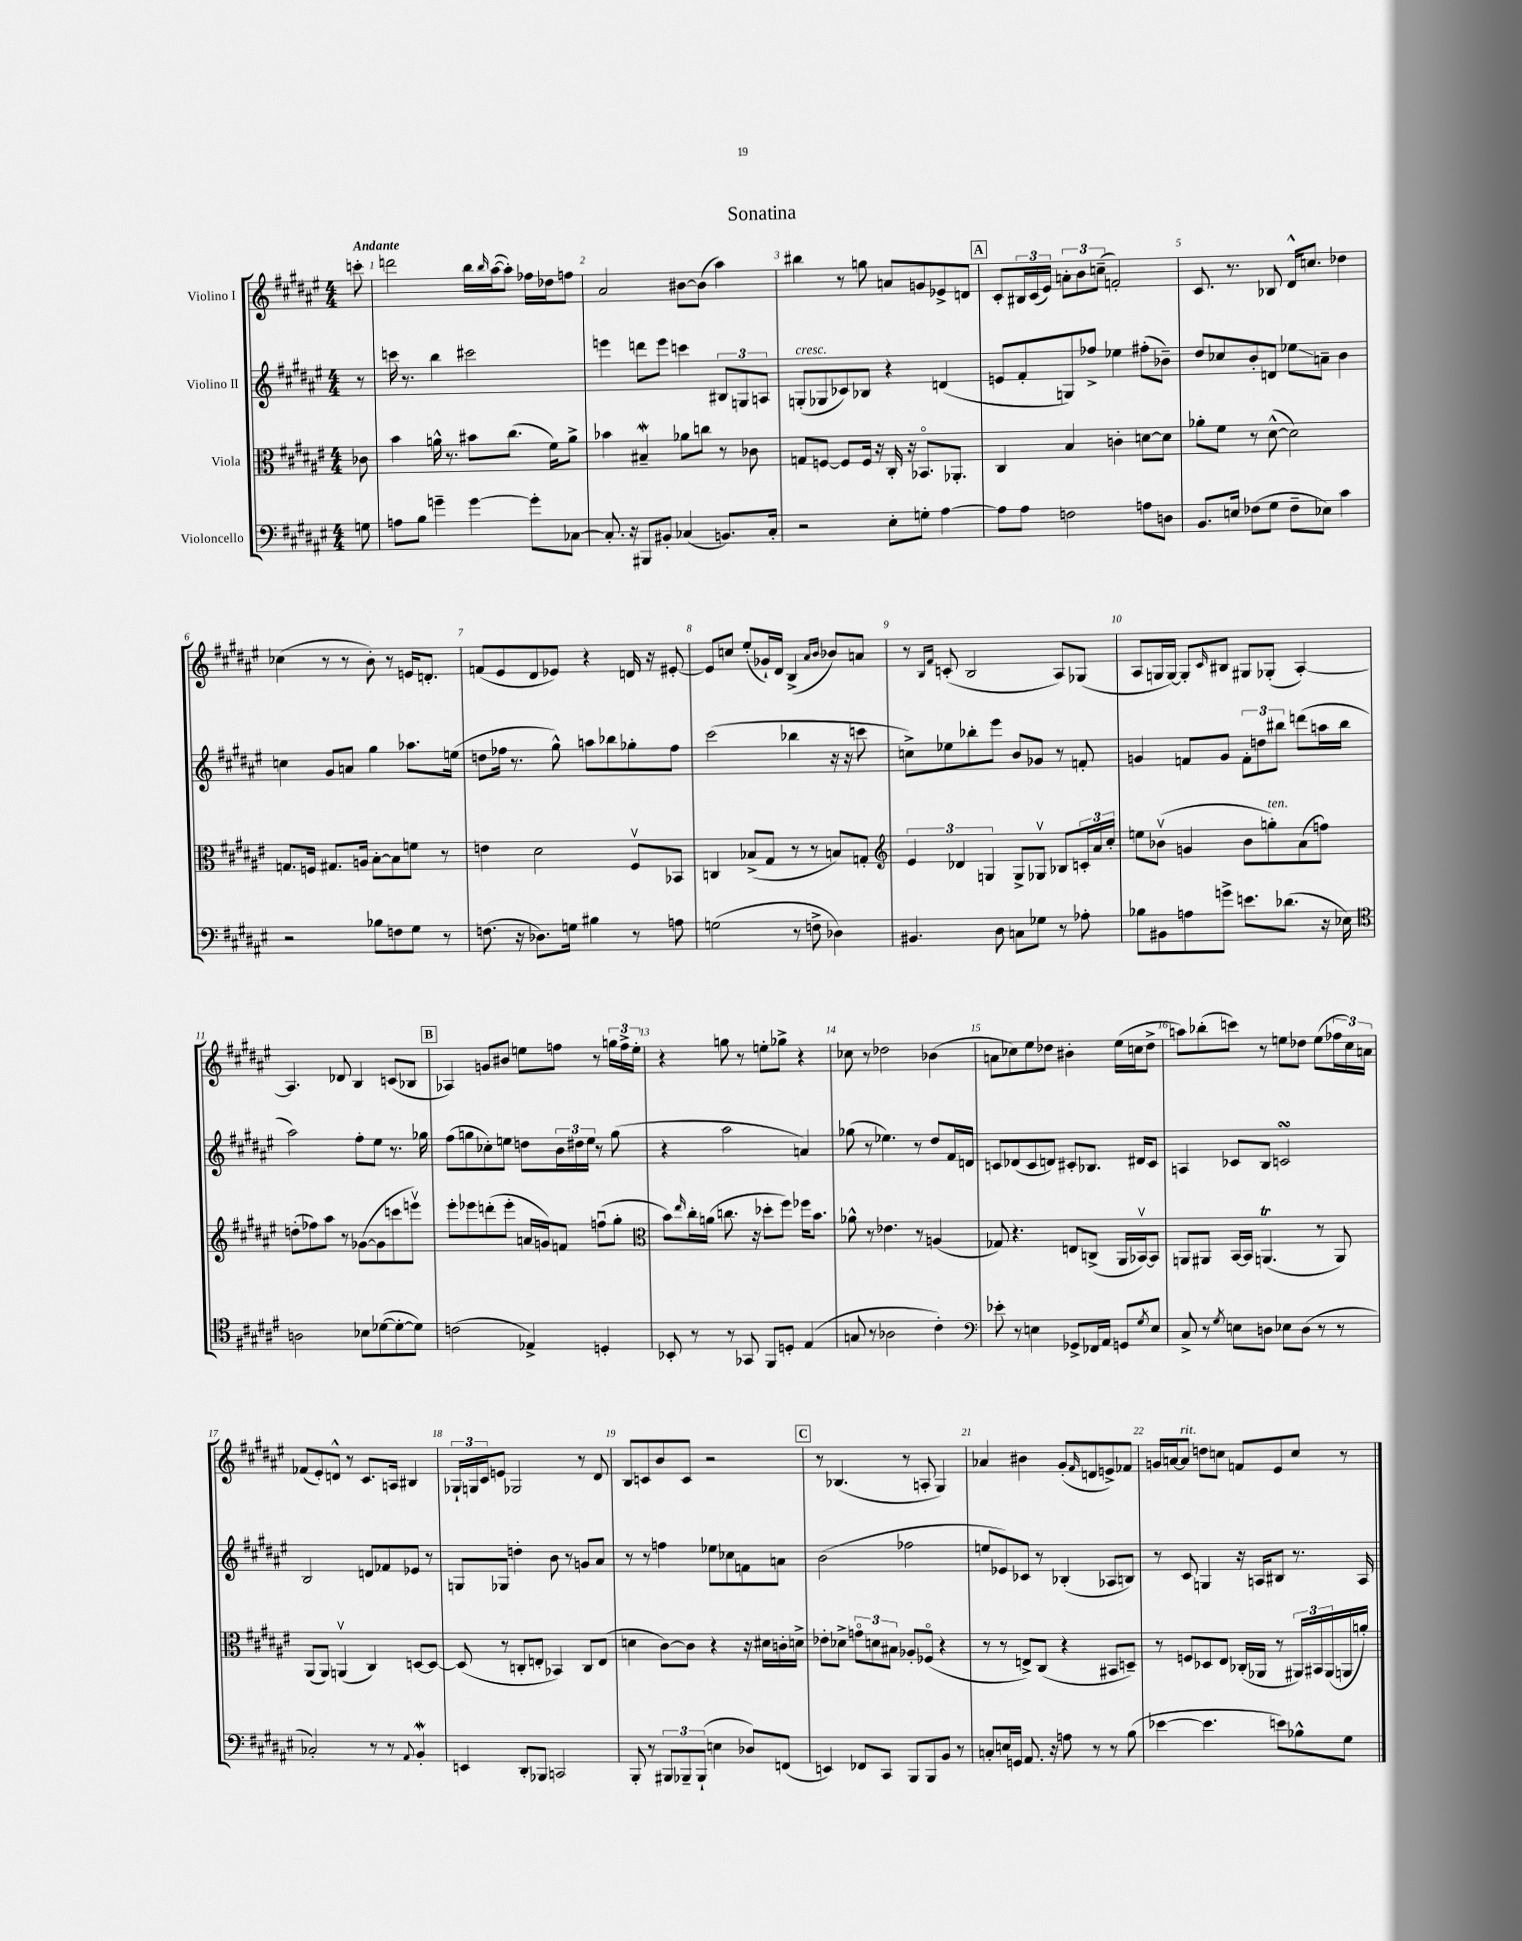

**kern	**kern	**kern	**kern
*staff4	*staff3	*staff2	*staff1
*clefF4	*clefC3	*clefG2	*clefG2
*k[f#c#g#d#a#e#]	*k[f#c#g#d#a#e#]	*k[f#c#g#d#a#e#]	*k[f#c#g#d#a#e#]
*M4/4	*M4/4	*M4/4	*M4/4
8G	8c-	8r	8ccc'
=	=	=	=
8A	4b	16ccc	2ddd
.	.	8.r	.
8B	.	.	.
4g~	16a^^	4bb	.
.	8.r	.	.
[4g	8b#	2ccc#	16bb
.	.	.	16qqbb
.	.	.	([16aa#
.	(8.cc#	.	8aa#'])
8g']	.	.	16ff-
.	16f#)	.	16dd-
[8C-	8a^	.	8ff
=	=	=	=
8.C-']	4b-	4eee	2a#
16r	.	.	.
8BBB#	4B#~	8ddd	.
8BB#'	.	8eee	.
(4C-	8a-	4ccc	[8b#
.	8cc	.	(8b#]
8.BB)	8r	12B#	4aa#)
.	.	12G	.
.	8c-	.	.
.	.	12A	.
16C-'	.	.	.
=	=	=	=
2r	8G	(8G'	4bb#
.	[8F	8G-	.
.	8F]	8c-)	8r
.	16F	8B-	8gg
.	16r	.	.
8E#'	16C#'	4r	8a
.	16r	.	.
8G'	8.BB-o	.	8g
[4A#	.	(4d	8e-^
.	8.AA-'	.	.
.	.	.	8d
=	=	=	=
8A#]	4C#	8e	8c#'
8A#	.	8f#'	24B#
.	.	.	(24c#
.	.	.	24e#)
2F	4B	8G)	12a'
.	.	.	12b
.	.	8ff-^	.
.	.	.	(12cc~
.	4c'	4ee-	2f')
8A	[8d	(8ff#'	.
8D	8d]	8b-~)	.
=	=	=	=
8.BB	8a-'	8dd#	8.c#
.	8f#	8cc-	.
16E	.	.	8.r
(8F-	8r	8b'	.
8G#	([8d#^^	8d	8B-
8F-~	2d#])	8ee-	16d#^^
.	.	.	8.cc
8E-)	.	8a~	.
4c#	.	4b	4dd-
=	=	=	=
2r	8.G	4cc	(4cc-
.	16F	.	.
.	8.G#	8g#	8r
.	.	8a	8r
.	16A	.	.
8B-	[8B'	4gg#	8b')
8F	8B]	.	8r
8G#	8f	8.aa-	16e
.	.	.	8.d'
8r	8r	.	.
.	.	(16ee	.
=	=	=	=
(8.F	4e	8dd	(8f
.	.	16ff-	8e#
16r	.	8.r	.
8.D-)	2d#	.	8d#
.	.	8gg#^^)	8e-)
16G	.	.	.
4B#	.	8aa	4r
.	.	8bb-	.
8r	8F#v	8gg-'	16d
.	.	.	16r
8A	8BB-	8ff-	[8e#'
=	=	=	=
(2G	4C	(2ccc#	8e#]
.	.	.	8cc
.	(8B-^	.	(8ee#'
.	8G#	.	16g-`)
.	.	.	16d#
8r	8r	4bb-	(4B^
8F^	8r	.	.
.	.	.	16qqa#
.	.	.	16qqb
4D-)	8B)	16r	8b-)
.	.	16r	.
.	8G'	8ccc	8a
=	=	=	=
*	*clefG2	*	*
4.BB#	6e#	8cc^)	8r
.	.	.	16qqB
.	.	.	16qqf#
.	.	8ee-	(8c'
.	6d-	.	.
.	.	8bb-'	2B
.	6G	.	.
8D#	.	8eee#	.
8C	8G^	8b	.
8G-	8G-v	8g-	.
8r	8B-	8r	8A#)
8A-'	24c'	8f'	(8G-
.	24a#	.	.
.	24cc#'	.	.
=	=	=	=
8B-	8ee	4g	8A#
8BB#	(8b-v	.	16G
.	.	.	[16G)
8A	4g	8f	8G']
.	.	.	16qqc#
8g^	.	8g	8B#
8.e	8b-	12f'	8G#
.	.	12dd	.
.	8gg')	.	(8G-'
.	.	12bb#	.
(8.d-	.	.	.
.	(8a#	(8ddd	[4A#')
16r	8ff)	16aa	.
16E-)	.	16bb#	.
=	=	=	=
*clefC4	*	*	*
2A	(8dd'	2aa#)	4.A#]
.	8ff-)	.	.
.	8aa#	.	.
.	8r	.	8d-
8B-	([8g-	8ff#'	4B
([8d-	8g-]	8ee#	.
8d-'_	8ccc	8.r	(8c
8d-])	8eeev)	.	8B-
.	.	16gg-	.
=	=	=	=
(2c	8eee#'	(8ff#	4A-)
.	8eee-	8gg	.
.	(8ddd'	8cc-')	8g
.	8eee-'	8ee	8b#
4E-^)	16a	8dd	8ee
.	16g)	.	.
.	8f	24b	8ff
.	.	24dd#	.
.	.	24ee	.
4D'	(8ffu	8r	8r
.	8gg#'	(8gg	24gg
.	.	.	24ff^
.	.	.	24ee'
=	=	=	=
*	*clefC3	*	*
8BB-'	8b)	4r	4r
.	16qqee#	.	.
8r	16cc#'	.	.
.	(16a	.	.
8r	8.cc	2aa#	8gg
8GG-	.	.	8r
.	16r	.	.
8FF#	8dd-'	.	8ee'
8D'	8ff#)	.	8gg-^
(4E#	16ff-	4a)	4r
.	8.b	.	.
=	=	=	=
8G	8a-^^	(8gg-	8cc-
8r	8r	8r	8r
2A-	4.e-	4.ee-)	2dd-
.	8r	8r	.
4c#')	(4A	8dd#	(4b-
.	.	16f#	.
.	.	16d	.
=	=	=	=
*clefF4	*	*	*
8e-'	8G-)	8c	8a
8r	4.r	(8d-	8cc-)
4E	.	8c	8ee#
.	.	8d)	8dd-
8GG-^	8E	8c#'	4b#'
16FF-	(8C^	8.B-	.
16AA#	.	.	.
8GG	16AA#	.	(16ee#
.	[16BB-v)	16d#	16cc
8qG#	.	.	.
8E	8BB-]	8c#	8dd-^
=	=	=	=
8C#^	8AA	4A	8aa)
8r	8AA#	.	(8bb-'
8qG#	.	.	.
8E	[16BB	8c-	8ccc)
.	16BB]	.	.
8D	(4.AA	8B	8r
8E-	.	2c	8ee
(8D	.	.	8dd-
8r	8r	.	(8ee
8r	8AA)	.	24ff-
.	.	.	24cc#)
.	.	.	24a
=	=	=	=
2C-')	(8AA#	2B	(8f-
.	8AA#)	.	8e#')
.	(4AAv	.	8d^^
.	.	.	8r
8r	4C#)	8d	8.c#
8r	.	8f-	.
.	.	.	16A
8qqAA#	.	.	.
4BB'	[8D	8e-	4B#
.	8D_	8r	.
=	=	=	=
4EE	(8D]	8G	24G-`
.	.	.	24G
.	.	.	24c#
.	8r	8G-	8e
8DD#'	8C'	4dd'	2G-
8BBB-	8E'	.	.
2CC	4BB-)	8b	.
.	.	8r	.
.	8C	8g	8r
.	(8E	8a#	8d#
=	=	=	=
8BBB'	4d	8r	8B
8r	.	8r	8c
12BBB#	[8c#)	4ff	8b
12BBB-~	.	.	.
.	8c#]	.	8c
(12BBB-`	.	.	.
4E	4r	8ee-	2r
.	.	8cc-	.
8D-)	16r	8f	.
.	16d#	.	.
(8FF	16c'	8a	.
.	16d^	.	.
=	=	=	=
4EE)	8e-'	(2b	8r
.	8d-^	.	(4.B-
8FF-	12go	.	.
.	12d	.	.
8CC#	.	.	.
.	12B#	.	.
8BBB	8A-'	2ff-	8r
8BBB	(8F-o	.	8A'
8BB	4r	.	4G#)
8r	.	.	.
=	=	=	=
8C'	8r	8ee	4a-
16E	8r	8e-)	.
16GG	.	.	.
8.AA#	8E^)	8c-	4b#
.	(8C#	8r	.
16r	.	.	.
8A	4r	(4B-'	(8g#'
.	.	.	16qqf#
8r	.	.	8d
8r	8BB#	8A-	8e^)
(8B	8D~)	8B)	8f-
=	=	=	=
[4e-	8r	8r	16g
.	.	.	[16a
.	8F	8c#	8a]
4.e-]	8D-	4G	8dd
.	8E#	.	8cc
.	(16C-'	16r	8f
.	16AA-	16A	.
8e)	8r	8B#	8e#
8B-^^	24AA#)	8.r	8cc
.	24BB#	.	.
.	(24AA#	.	.
8G#	16AA	.	8r
.	16a')	16A	.
==	==	==	==
*-	*-	*-	*-
